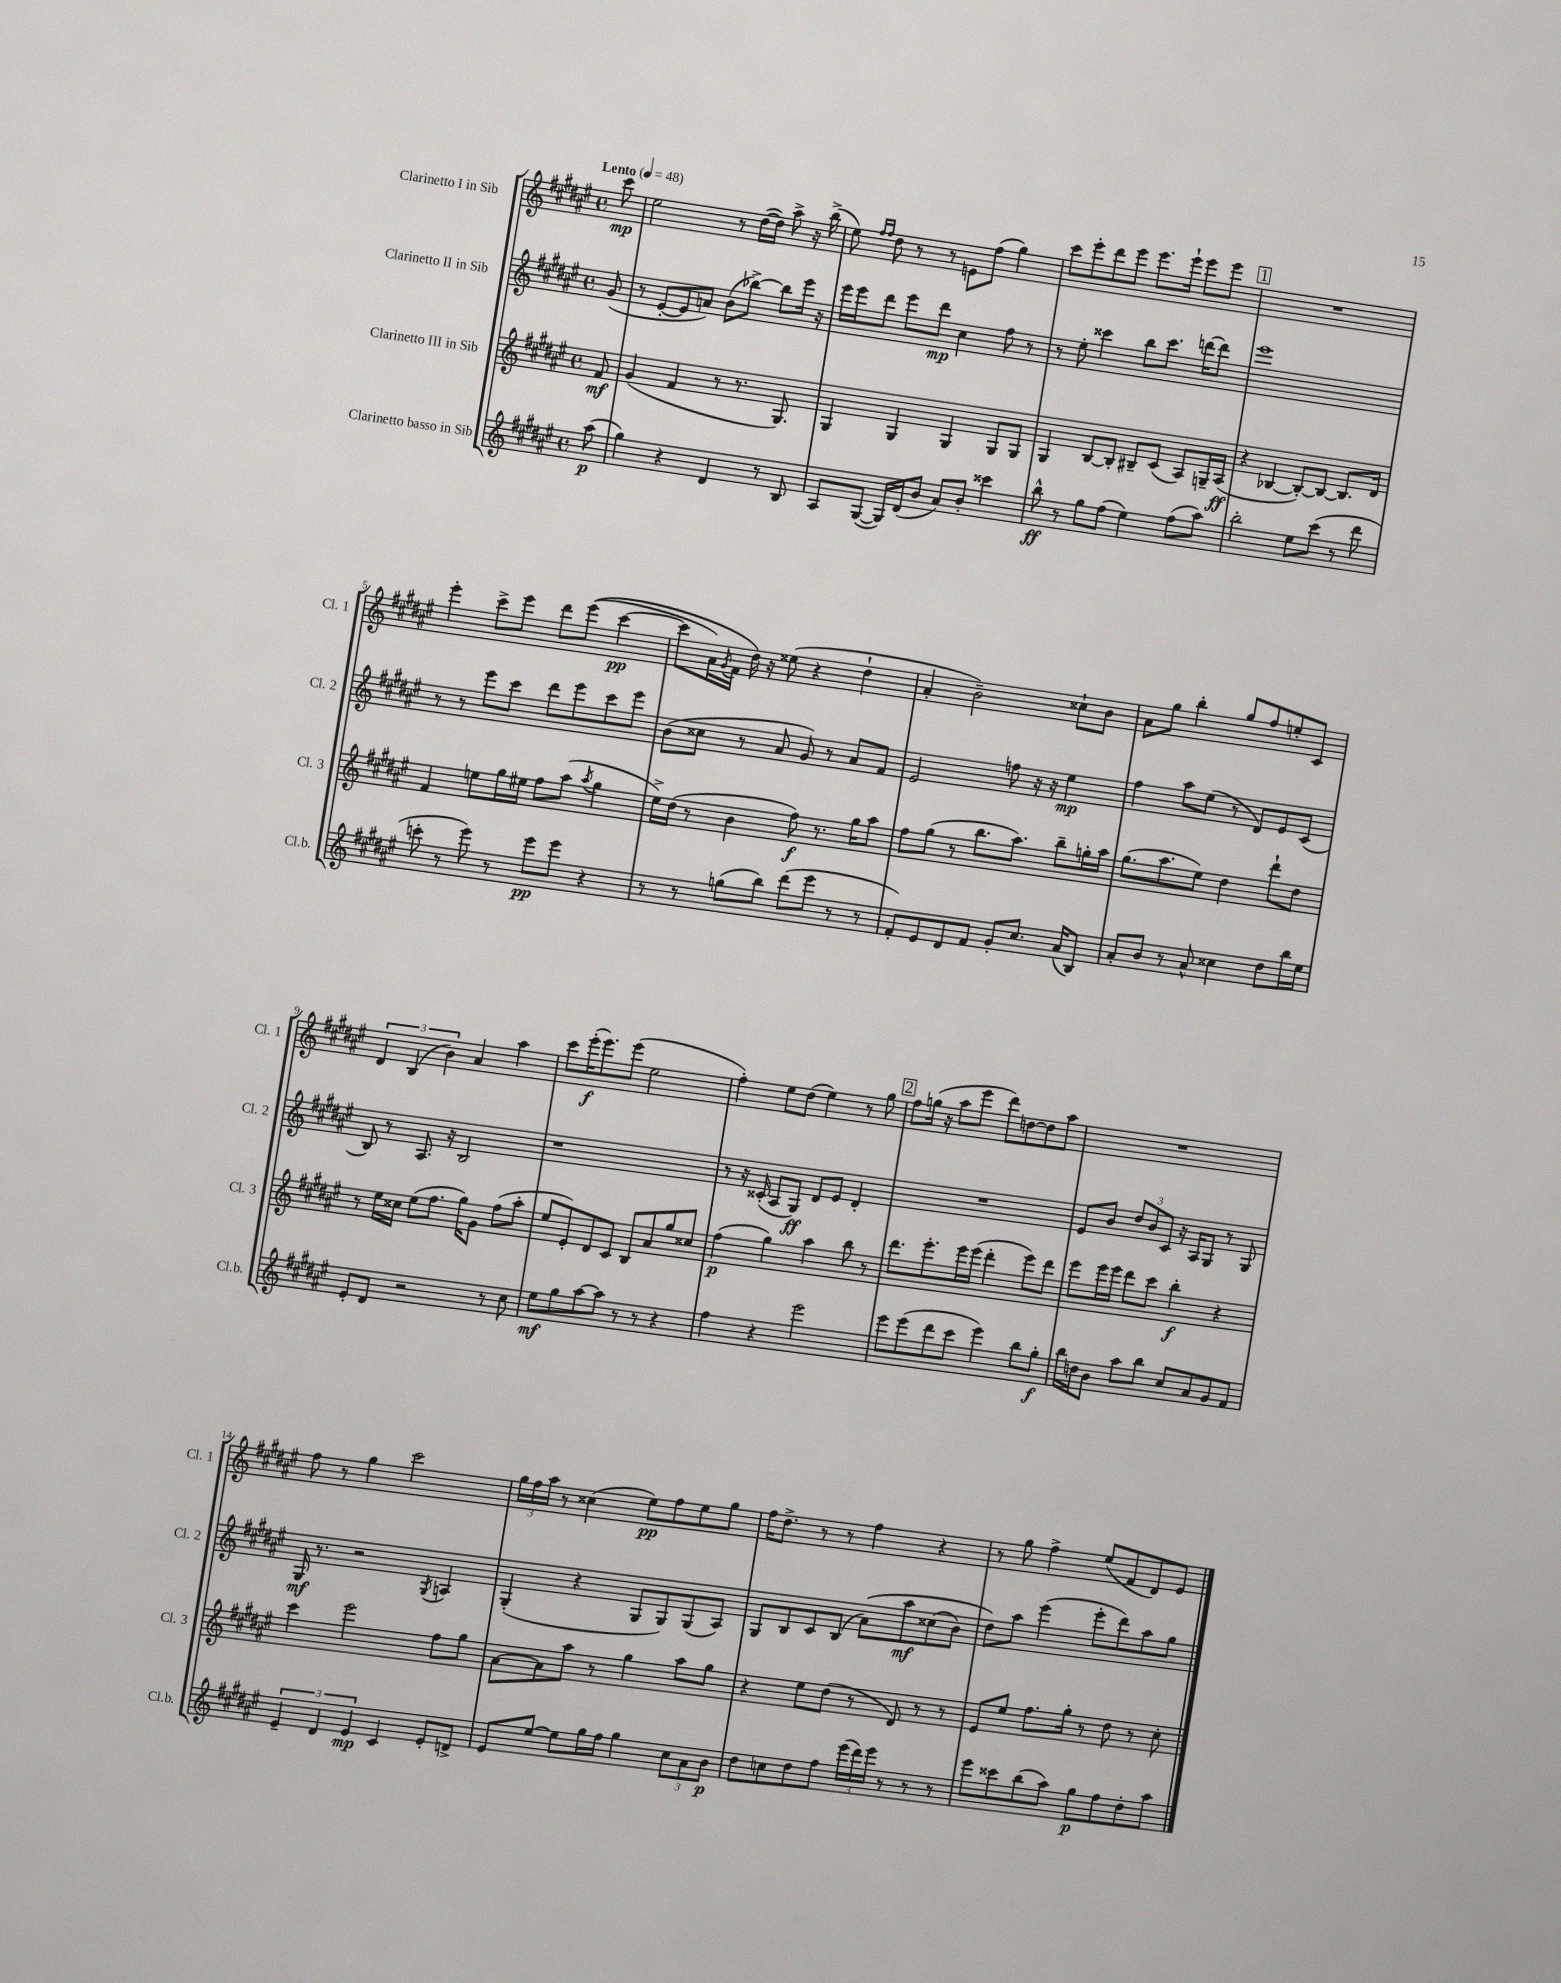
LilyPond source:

<<
\new StaffGroup <<
\new Staff = "s0" \with { instrumentName = "Clarinetto I in Sib" shortInstrumentName = "Cl. 1" } {
    \clef treble \key fis \major \defaultTimeSignature \time 4/4 \partial 8 \tempo "Lento" 4 = 48
    cis'''8\mp |
    eis''2 r8 dis''16~( dis''16) ais''8-> r16 b''16->( |
    eis''8) \grace { fis''16 fis''16 } dis''8 r8 r8 e'8 fis''8( gis''4) |
    cis'''8 eis'''8-. dis'''8 eis'''8 eis'''8. eis'''16-! eis'''8 eis'''8 |
    \mark \markup { \box "1" } R1 |
    eis'''4-. cis'''8-> eis'''8 dis'''8 eis'''8(\( cis'''4~\pp |
    cis'''8 ais'16) \acciaccatura { gis'8 } fis'16 dis''16\) r16 eisis''8( r4 dis''4-! |
    ais'4-. b'2--) cisis''8-! b'8 |
    ais'8 gis''8 b''4-. gis''8 fis''8 e''8-. cis'8 |
    \tuplet 3/2 { dis'4 b4( b'4) } ais'4 ais''4 |
    cis'''8 eis'''16-.\f( eis'''8.) eis'''8( eis''2 |
    fis''4-.) eis''8 dis''8( eis''4) r8 gis''8 |
    \mark \markup { \box "2" } fis''8 g''16( r16 ais''8 eis'''8 dis'''8) d''8~ d''8 ais''8 |
    R1 |
    fis''8 r8 gis''4 cis'''2 |
    \tuplet 3/2 { gis''16 fis''16 ais''16 } r8 cisis''4( eis''8\pp) fis''8 eis''8 gis''8 |
    fis''16 dis''8.-> r8 r8 fis''4 r4 |
    r8 gis''8 fis''4-> eis''8( fis'8 dis'8) eis'8 \bar "|." |
}
\new Staff = "s1" \with { instrumentName = "Clarinetto II in Sib" shortInstrumentName = "Cl. 2" } {
    \clef treble \key fis \major \defaultTimeSignature \time 4/4 \partial 8
    gis'8( |
    r8 eis'8~-. eis'8 a'8) b'8( bes''8~->) bes''8 eis'''16 r16 |
    eis'''16 eis'''16 dis'''8 eis'''8 dis'''8\mp cis''4 fis''8 r8 |
    r8 eis''8-. cisis'''4 b''8 cisis'''8. d'''16~ d'''8 |
    \mark \markup { \box "1" } eis'''1 |
    r8 r8 eis'''8 cis'''8 dis'''8 eis'''8 cis'''8 eis'''8 |
    b'8( cisis''8 r8 ais'8 gis'8) r8 ais'8 fis'8 |
    eis'2 f''8 r16 r16 eis''4\mp |
    fis''4 ais''8 eis''8( r8 dis'8) eis'8 cis'8( |
    b8) r8 ais8. r16 b2 |
    r1 |
    r8 r16 cisis'16-.( ais8 gis8\ff) dis'8 eis'8 dis'4-. |
    \mark \markup { \box "2" } R1 |
    eis'8 b'8 \tuplet 3/2 { dis''8 b'8 cis'8 } r16 ais16 gis8 r8 gis8 |
    gis16\mf r8. r2 \acciaccatura { gis8 } a4 |
    gis4-.( r4 gis8 gis8) gis8( ais8) |
    gis8 b8 cis'8 b8( ais'8)\( ais''8\mf cisis''8( b'8) |
    dis''8\) ais''8 eis'''4( eis'''8-. dis'''8) ais''8 gis''8 \bar "|." |
}
\new Staff = "s2" \with { instrumentName = "Clarinetto III in Sib" shortInstrumentName = "Cl. 3" } {
    \clef treble \key fis \major \defaultTimeSignature \time 4/4 \partial 8
    fis'8\mf |
    gis'4( fis'4 r8 r8. gis8.) |
    gis4 gis4 gis4 gis8 gis8 |
    gis4 b8~ b8-. bis8-- cis'8( ais8) g16-- ais16\ff( |
    \mark \markup { \box "1" } r4 bes4~ bes8~-.) bes8~ bes8. dis'16 |
    fis'4 e''8 gis''16 eis''16 fis''8 ais''8( \acciaccatura { ais''8 } gis''4 |
    eis''16->) dis''16( r8 b'4 fis''8\f) r8. gis''16 ais''8 |
    fis''8 gis''8( r8 b''8. ais''8.) b''8-- g''16-. ais''16 |
    gis''8.( ais''8. eis''8) dis''4 dis'''8-! dis''8 |
    r8 eis''16 cisis''16 eis''8( fis''8. gis''16) gis'8 fis''8( ais''8-. |
    eis''8 eis'8-.) dis'8 cis'8 b8 ais'8 gis''8 cisis''8 |
    fis''4\p( gis''4) ais''4 b''8 r8 |
    \mark \markup { \box "2" } dis'''8. eis'''8.-. eis'''16 eis'''16( dis'''4-. eis'''8) dis'''8 |
    eis'''8 eis'''16 eis'''16 dis'''8 cis'''8 b''4-.\f r4 |
    cis'''4 eis'''2 fis''8 gis''8 |
    ais'8~ ais'8 ais''8 r8 gis''4 ais''8 gis''8 |
    r4 eis''8 dis''8( r8 dis'8) r8 r8 |
    eis'8 eis''8 fis''8. gis''16-. r8 dis''8 r8 cis''8-. \bar "|." |
}
\new Staff = "s3" \with { instrumentName = "Clarinetto basso in Sib" shortInstrumentName = "Cl.b." } {
    \clef treble \key fis \major \defaultTimeSignature \time 4/4 \partial 8
    ais''8\p( |
    gis''4) r4 dis'4 r8 b8 |
    ais8 gis8~( gis16) dis'16( b'8 ais'8) b'8-. cisis'''4 |
    b''8-^\ff r8 gis''8 fis''8( eis''4) fis''8( ais''8) |
    \mark \markup { \box "1" } b''2-. eis''8 cis'''8( r8 dis'''8 |
    c'''8-. r8 eis'''8) r8 eis'''8\pp eis'''8 r4 |
    r8 r8 g''8( b''8) dis'''8( eis'''8 r8 r8 |
    fis'8-.) eis'8 dis'8 fis'8 gis'8-. cis''8. ais'16( b8) |
    ais'8-. b'8 r8 ais'8-^ cisis''4 dis''8 b''16 eis''16 |
    eis'8-. dis'8 r2 r8 cis''8 |
    eis''8\mf gis''8 ais''8~ ais''8 r8 r8 r4 |
    fis''4 r4 eis'''2 |
    \mark \markup { \box "2" } eis'''8 eis'''8( dis'''8 cis'''8 eis'''4) b''8 gis''8-.\f |
    b''16 d''16 b'8 ais''8 b''8 cis''8 ais'8 gis'8 fis'8 |
    \tuplet 3/2 { eis'4-- dis'4 eis'4\mp } cis'4 eis'8-. d'8-> |
    eis'8 eis''8~ eis''8 gis''16 fis''16 gis''4 \tuplet 3/2 { cis''8 ais'8 b'8\p } |
    dis''8 c''8 dis''8 fis''8 \tuplet 3/2 { eis'''16( dis'''16) eis'''16 } r8 r8 r8 |
    eis'''8 cisis'''8 b''8( ais''8) gis''8\p fis''8 dis''8-. ais''8 \bar "|." |
}
>>
>>
